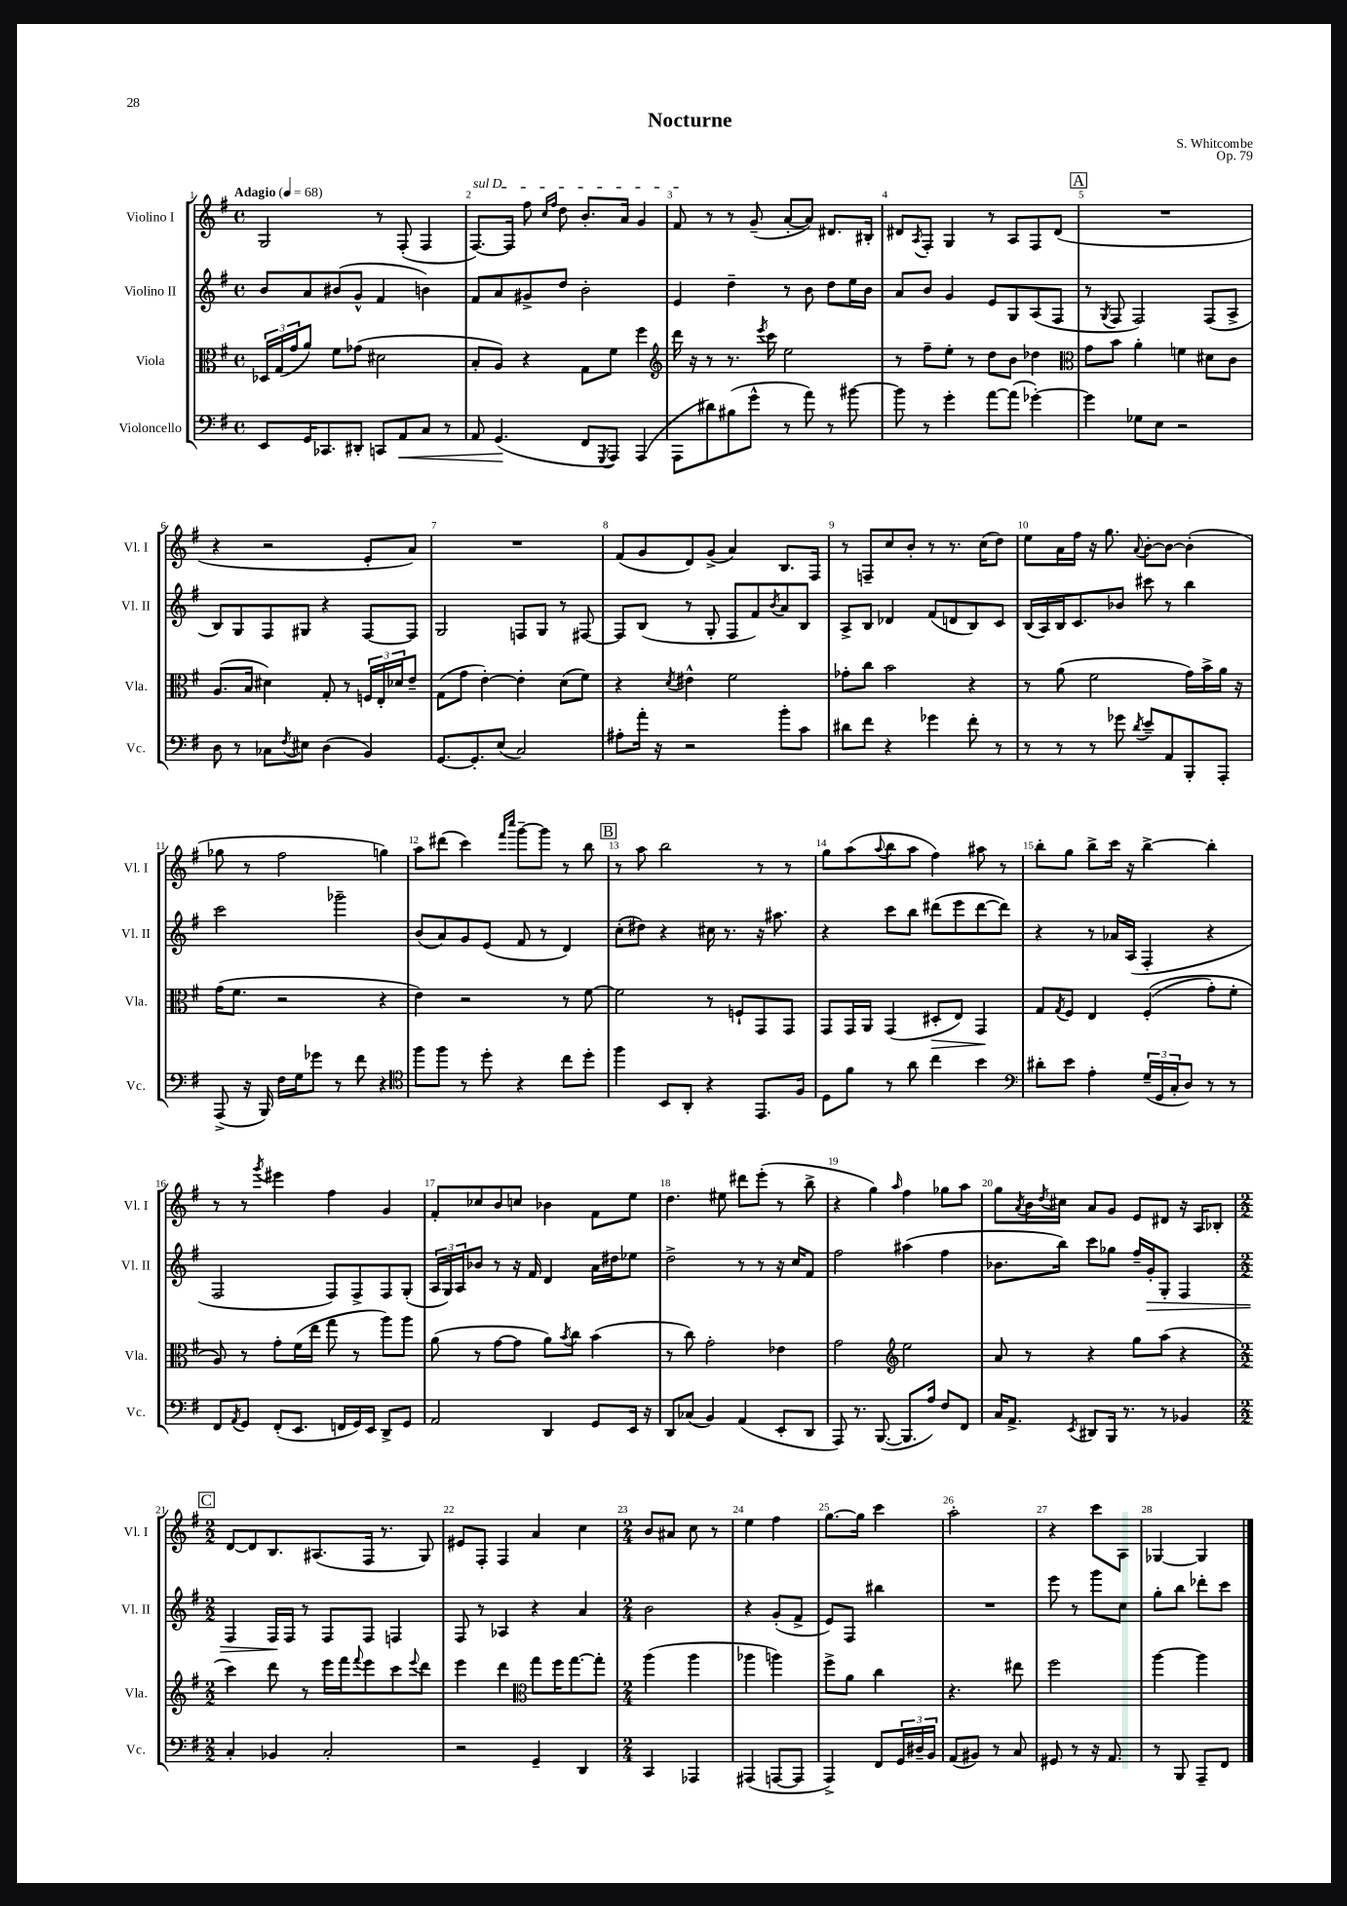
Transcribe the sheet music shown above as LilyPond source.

\header { title = "Nocturne" composer = "S. Whitcombe" opus = "Op. 79" }
<<
\new StaffGroup <<
\new Staff = "s0" \with { instrumentName = "Violino I" shortInstrumentName = "Vl. I" } {
    \clef treble \key g \major \defaultTimeSignature \time 4/4 \tempo "Adagio" 4 = 68
    g2 r8 fis8-.( fis4 |
    \once \override TextSpanner.bound-details.left.text = \markup { \italic "sul D" } fis8.~\startTextSpan) fis16 fis''8 \grace { c''16 fis''16 } d''8 b'8.-. a'16 g'4 |
    fis'8\stopTextSpan r8 r8 g'8--( a'8~-. a'8) dis'8. bis16-. |
    dis'8 \acciaccatura { a8 } fis8-. g4 r8 a8 fis8 dis'8( |
    \mark \markup { \box "A" } R1 |
    r4 r2 e'8-. a'8) |
    R1 |
    fis'8( g'8 d'8) g'8->( a'4) b8. fis16 |
    r8 f8-- c''8 b'8-. r8 r8. c''16( d''8) |
    e''8 a'16 fis''16 r16 g''8. \appoggiatura { a'8 } b'8~-. b'8~ b'4-.( |
    ges''8 r8 fis''2 g''4) |
    a''8 dis'''8( c'''4) \grace { fis'''16 c''''16 } g'''8~-- g'''8 r8 b''8 |
    \mark \markup { \box "B" } r8 a''8 b''2 r8 r8 |
    g''8 a''8( \appoggiatura { a''8 } b''8 a''8 fis''4) ais''8 r8 |
    b''8-. g''8 b''8-> c'''16 r16 b''4~-> b''4-. |
    r8 r8 \acciaccatura { g'''8 } eis'''4 fis''4 g'4 |
    fis'8-. ces''8 b'8 c''8 bes'4 fis'8 e''8 |
    d''4. eis''8 dis'''8 e'''8-.( r8 b''8-> |
    r4 g''4) \grace { a''16 } fis''4 ges''8 a''8 |
    g''8 \acciaccatura { a'8 } b'16 \acciaccatura { d''8 } cis''16 a'8 g'8 e'8 dis'8 r16 a16 bes8-. |
    \mark \markup { \box "C" } \numericTimeSignature \time 2/2 d'8~ d'8 b8. ais8.( fis16 r8. g8) |
    eis'8 fis8-. fis4 a'4 c''4 |
    \numericTimeSignature \time 2/4 b'8 ais'8 c''8 r8 |
    e''4 fis''4 |
    g''8.~ g''16 c'''4 |
    a''2-. |
    r4 c'''8 a8 |
    ges4~ ges4 \bar "|." |
}
\new Staff = "s1" \with { instrumentName = "Violino II" shortInstrumentName = "Vl. II" } {
    \clef treble \key g \major \defaultTimeSignature \time 4/4
    b'8 a'8 bis'8( g'8-^ fis'4 b'4) |
    fis'8 a'8 gis'8-> d''8 b'2-. |
    e'4 d''4-- r8 b'8 d''8 e''16 b'16 |
    a'8 b'8 g'4 e'8 g8 a8( fis8 |
    \mark \markup { \box "A" } r8 \acciaccatura { g8 } fis8 fis2) fis8( a8-> |
    b8) g8 fis8 gis8 r4 fis8~ fis8 |
    g2 f8 g8 r8 fis8~ |
    fis8 b8( r8 g8-. fis8 fis'8) \acciaccatura { b'8 } a'8 b8 |
    a8-> b8 des'4 fis'8( d'8 b8) c'8 |
    b16( a16) b16 c'8. bes'8 cis'''8 r8 b''4 |
    c'''2 ges'''2-- |
    b'8( a'8) g'8 e'8( fis'8 r8 d'4) |
    \mark \markup { \box "B" } c''8-.( dis''8) r4 cis''16 r8. r16 ais''8. |
    r4 c'''8 b''8 dis'''8( e'''8 dis'''8~ dis'''8) |
    r4 r8 aes'16 a16( fis4-. r4 |
    fis2 fis8) fis8-> fis8 g8-.( |
    \tuplet 3/2 { a16 g16) a16 } bes'8 r8 r16 fis'16 d'4 a'16 dis''16 ees''8 |
    d''2-> r8 r8 r16 c''16 fis'8 |
    fis''2 ais''4( fis''4 |
    bes'8. b''16) c'''8 ges''8 fis''16-- g'16-.\> g8-. fis4 |
    \mark \markup { \box "C" } \numericTimeSignature \time 2/2 fis4 fis16\! fis16 r8 fis8 fis8 f4 |
    fis8 r8 aes4 r4 a'4 |
    \numericTimeSignature \time 2/4 b'2 |
    r4 g'8-.( fis'8-> |
    e'8) fis8 bis''4 |
    R2 |
    e'''8 r8 g'''8 c''8 |
    g''8-. b''8 des'''8-. c'''8 \bar "|." |
}
\new Staff = "s2" \with { instrumentName = "Viola" shortInstrumentName = "Vla." } {
    \clef alto \key g \major \defaultTimeSignature \time 4/4
    \tuplet 3/2 { des16 g16( g'16 } a'8) fis'8 ges'8( dis'2 |
    b8-. a8) r4 g8 fis'8 fis''4 |
    \clef treble d'''16 r16 r8 r8. \acciaccatura { e'''8 } c'''16 e''2 |
    r8 fis''8-- e''8-. r8 d''8 b'8 des''4 |
    \mark \markup { \box "A" } \clef alto g'8 b'8 a'4-. f'4 dis'8 c'8 |
    a8.( b16 dis'4) g8-. r8 \tuplet 3/2 { f16 e16-. des'16 } e'8-- |
    g8( g'8 e'4~-.) e'4-. d'8( fis'8) |
    r4 \acciaccatura { d'8 } eis'4-^ fis'2 |
    ges'8-. c''8 b'2 r4 |
    r8 a'8( fis'2 g'16) b'16-> a'16 r16 |
    g'16( fis'8. r2 r4 |
    e'4) r2 r8 fis'8~ |
    \mark \markup { \box "B" } fis'2 r8 f8-! g,8 g,8 |
    g,8 g,16 a,16 g,4( dis8-.\> e8) g,4\! |
    g8 \acciaccatura { g8 } fis8 e4 fis4-.(\( g'8-.) fis'8-. |
    a8\) r8 g'8-. fis'16( e''16 g''8 r8 a''8) a''8 |
    a'8( r8 g'8~ g'8 a'8) \acciaccatura { b'8 } c''8 b'4( |
    r8 c''8) g'2-. ees'4 |
    g'2 \clef treble e''2 |
    a'8 r8 r4 g''8 a''8( r4 |
    \mark \markup { \box "C" } \numericTimeSignature \time 2/2 c'''4) d'''8 r8 e'''16 fis'''16 \appoggiatura { fis'''8 } e'''8 c'''8 \appoggiatura { e'''8 } d'''8 |
    e'''4 d'''4 \clef alto g''8 fis''16 g''8.~ g''8-. |
    \numericTimeSignature \time 2/4 a''4( a''4 |
    aes''4 a''4) |
    fis''8-> a'8 c''4 |
    r4. eis''8 |
    fis''2 |
    a''4~ a''4 \bar "|." |
}
\new Staff = "s3" \with { instrumentName = "Violoncello" shortInstrumentName = "Vc." } {
    \clef bass \key g \major \defaultTimeSignature \time 4/4
    e,8 g,16 ces,8. dis,8-. c,8 a,8\< c8 r8 |
    a,8 g,4.\!( fis,8 \acciaccatura { g,,8 } a,,8) a,,4( |
    a,,8 dis'8) bis8( g'8-^ r8 a'8) r8 bis'8~ |
    bis'8 r8 g'4-. a'8~ a'8( ges'4~-.) |
    \mark \markup { \box "A" } ges'4 ges8 e8 r2 |
    d8 r8 ces8 \acciaccatura { fis8 } eis8 d4( b,4) |
    g,8.~ g,8.-. e8( c2) |
    ais8-. a'16-. r16 r2 b'8-. c'8 |
    dis'8 fis'8 r4 ges'4 fis'8-. r8 |
    r8 r8 r8 ges'8 \acciaccatura { d'8 } e'8-- a,8 b,,8-. a,,8-. |
    a,,8->( r16 b,,16) fis16 g16 ges'8 r8 fis'8 r4 |
    \clef tenor fis''8 fis''8 r8 d''8-. r4 c''8 d''8-. |
    \mark \markup { \box "B" } fis''4 b,8 a,8-. r4 e,8. fis16 |
    d8 fis'8 r8 a'8 c''4 b'4 |
    \clef bass dis'8-. e'8 a4-. \tuplet 3/2 { g16--( g,16 c16-. } d8) r8 r8 |
    fis,8 \acciaccatura { a,8 } g,8 fis,8-.( e,8. f,16 g,16) e,16 d,8-> g,8 |
    a,2 d,4 g,8 e,16 r16 |
    d,8 ces8( b,4) a,4( e,8-. d,8 |
    a,,8) r8. b,,8.~( b,,8. a16) fis8 fis,8 |
    c16 a,8.-> \acciaccatura { e,8 } dis,8 b,,16 r8. r8 bes,4 |
    \mark \markup { \box "C" } \numericTimeSignature \time 2/2 c4-. bes,4 c2-. |
    r2 g,4-- d,4 |
    \numericTimeSignature \time 2/4 c,4 aes,,4 |
    ais,,4( a,,8~ a,,8 |
    a,,4->) fis,8 \tuplet 3/2 { g,16 dis16-- b,16 } |
    a,8( bis,8) r8 c8 |
    gis,8 r8 r16 a,8. |
    r8 b,,8 a,,8-- fis,8 \bar "|." |
}
>>
>>
\layout { \context { \Score \override BarNumber.break-visibility = ##(#f #t #t) barNumberVisibility = #all-bar-numbers-visible } }
